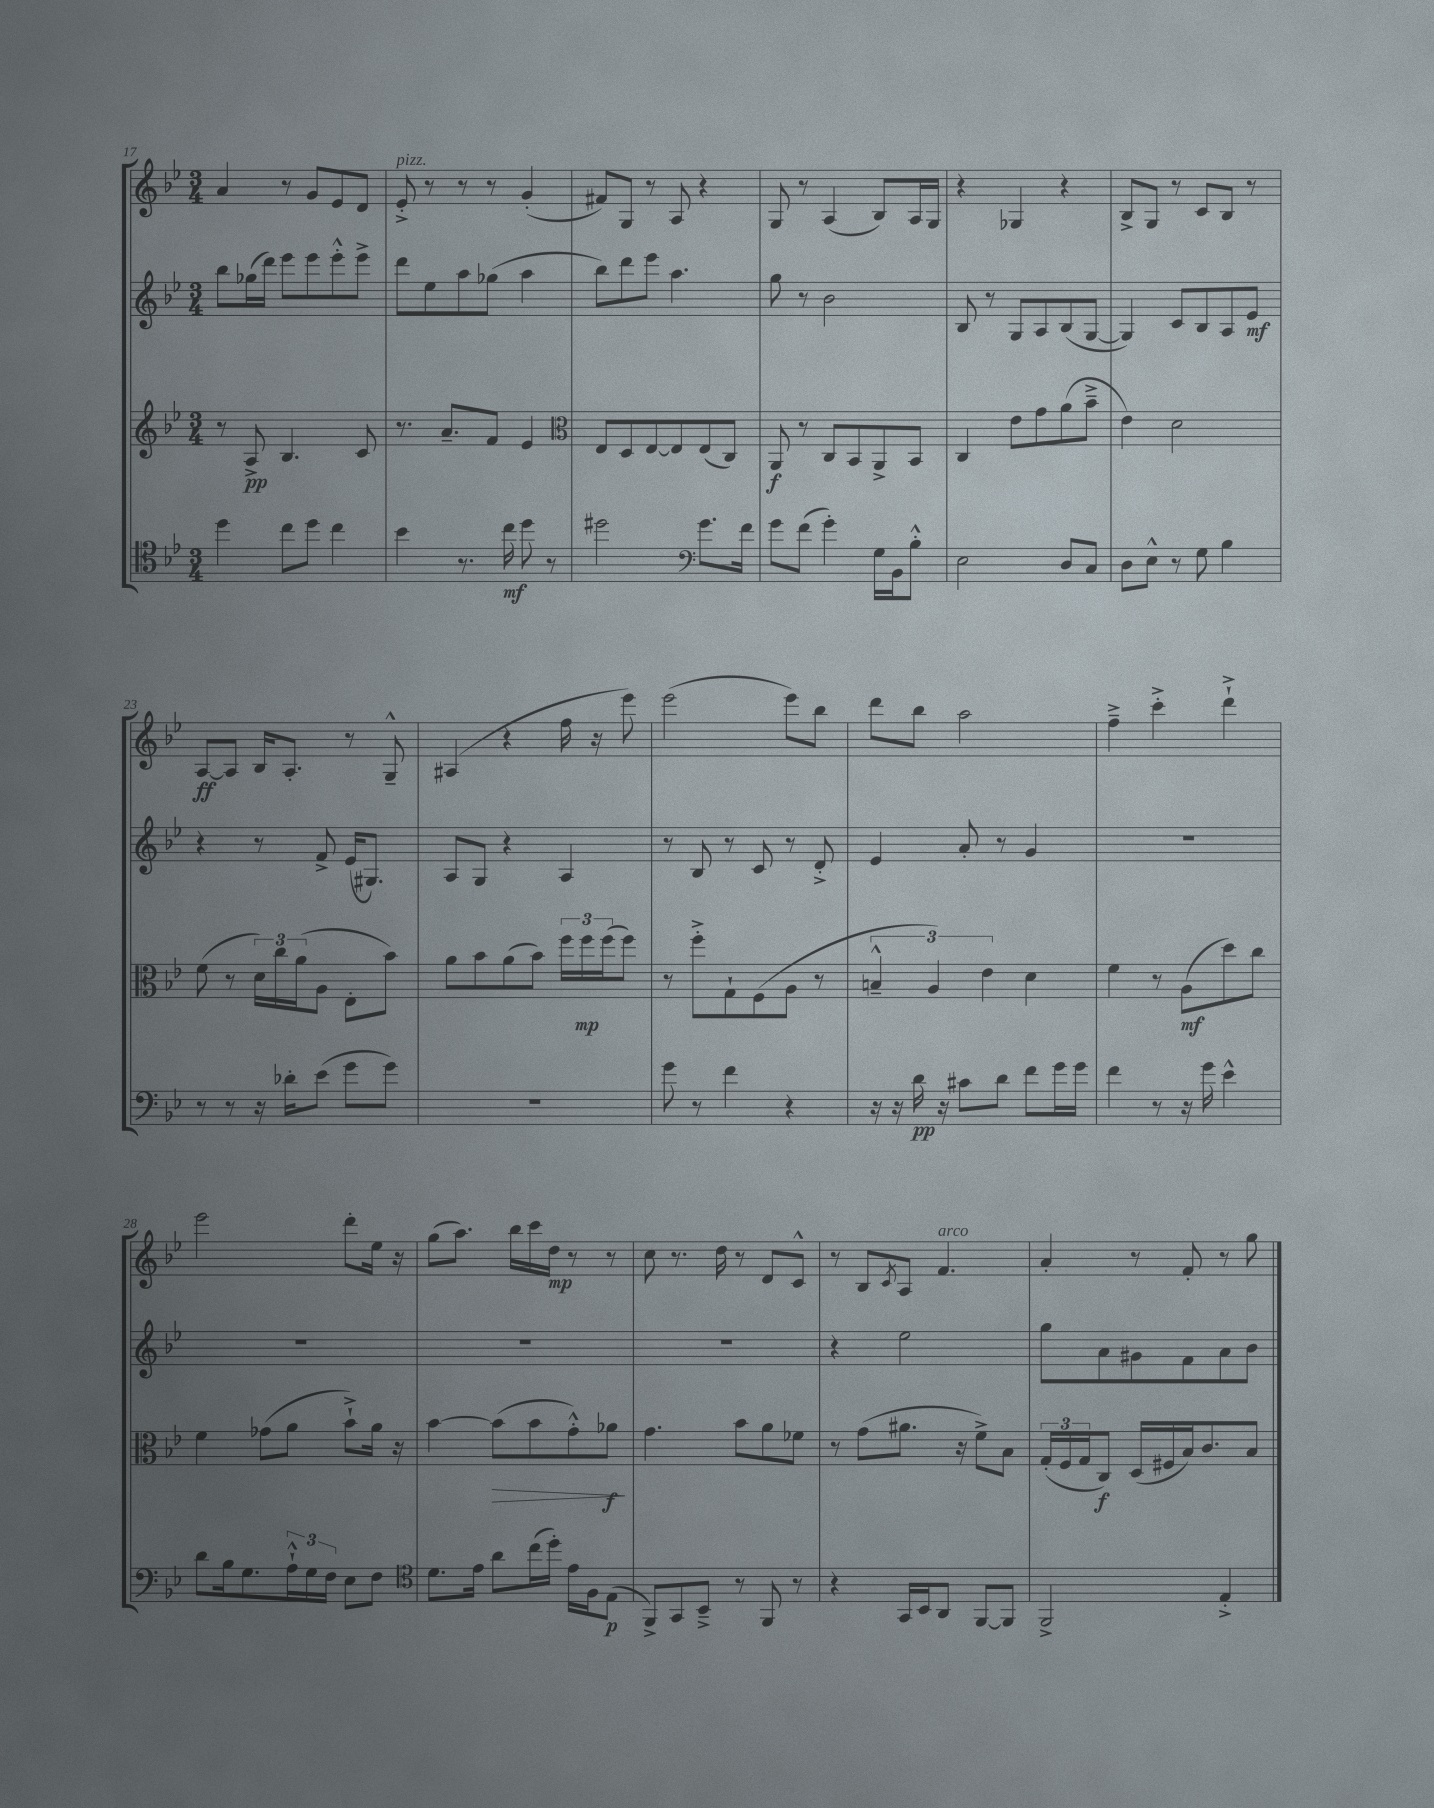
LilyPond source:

<<
\new StaffGroup <<
\new Staff = "s0" {
    \clef treble \key bes \major \numericTimeSignature \time 3/4
    a'4 r8 g'8 ees'8 d'8 |
    ees'8-.->^\markup { \italic "pizz." } r8 r8 r8 g'4-.( |
    fis'8) g8 r8 a8 r4 |
    g8 r8 a4( bes8) a16 g16 |
    r4 ges4 r4 |
    bes8-> g8 r8 c'8 bes8 r8 |
    a8~\ff a8 bes16 a8.-. r8 g8---^ |
    ais4( r4 f''16 r16 ees'''8) |
    ees'''2( ees'''8) bes''8 |
    d'''8 bes''8 a''2 |
    f''4---> c'''4-.-> d'''4-!-> |
    ees'''2 d'''8-. ees''16 r16 |
    g''8( a''8.) bes''16 c'''16 d''16\mp r8 r8 |
    c''8 r8. d''16 r8 d'8 c'8-^ |
    r8 bes8 \acciaccatura { c'8 } a8 f'4.^\markup { \italic "arco" } |
    a'4-. r8 f'8-. r8 g''8 \bar "|." |
}
\new Staff = "s1" {
    \clef treble \key bes \major \numericTimeSignature \time 3/4
    bes''8 ges''16( d'''16) ees'''8 ees'''8 ees'''8-.-^ ees'''8-> |
    d'''8 ees''8 a''8 ges''8( a''4 |
    bes''8) d'''8 ees'''8 a''4. |
    g''8 r8 bes'2 |
    bes8 r8 g8 a8 bes8( g8~ |
    g4) c'8 bes8 a8 ees'8\mf |
    r4 r8 f'8-> ees'16( gis8.) |
    a8 g8 r4 a4 |
    r8 bes8 r8 c'8 r8 d'8-.-> |
    ees'4 a'8-. r8 g'4 |
    R2. |
    R2. |
    R2. |
    R2. |
    r4 ees''2 |
    g''8 a'8 gis'8 f'8 a'8 bes'8 \bar "|." |
}
\new Staff = "s2" {
    \clef treble \key bes \major \numericTimeSignature \time 3/4
    r8 a8->\pp bes4. c'8 |
    r8. a'8.-- f'8 ees'4 |
    \clef alto ees8 d8 ees8~ ees8 ees8( c8) |
    a,8\f r8 c8 bes,8 a,8-> bes,8 |
    c4 ees'8 g'8 a'8( bes'8---> |
    ees'4) d'2 |
    f'8( r8 \tuplet 3/2 { d'16) c''16 a'16( } a8 ees8-. bes'8) |
    a'8 bes'8 a'8( bes'8) \tuplet 3/2 { f''16 f''16\mp f''16( } f''8) |
    r8 f''8-.-> g8-! f8( a8 r8 |
    \tuplet 3/2 { b4---^ a4) ees'4 } d'4 |
    f'4 r8 a8\mf( d''8) c''8 |
    f'4 ges'8( a'8 bes'8-!->) a'16 r16 |
    bes'4~ bes'8\>( bes'8 g'8-.-^) aes'8\f\! |
    g'4. bes'8 a'8 fes'8 |
    r8 g'8( ais'8. r16 f'8->) bes8 |
    \tuplet 3/2 { g16-.( f16 g16 } c8\f) d16( fis16 bes16) c'8. bes8 \bar "|." |
}
\new Staff = "s3" {
    \clef tenor \key bes \major \numericTimeSignature \time 3/4
    d''4 c''8 d''8 c''4 |
    bes'4 r8. c''16\mf d''8 r8 |
    dis''2 \clef bass g'8. f'16 |
    g'8 f'8( g'4-.) g16 bes,16 bes8-.-^ |
    ees2 d8 c8 |
    d8 ees8-^ r8 g8 bes4 |
    r8 r8 r16 des'16-. ees'8( g'8 g'8) |
    R2. |
    g'8 r8 f'4 r4 |
    r16 r16 d'16\pp r16 cis'8 d'8 f'8 g'16 g'16 |
    f'4 r8 r16 g'16 ees'4-^ |
    d'8 bes16 g8. \tuplet 3/2 { a16-!-^ g16 f16 } ees8 f8 |
    \clef tenor d'8. ees'16 a'8 c''16( d''16-.) ees'16 f16 ees8\p( |
    f,8->) g,8 bes,8---> r8 f,8 r8 |
    r4 g,16 bes,16 a,8 f,8~ f,8 |
    f,2-> ees4-.-> \bar "|." |
}
>>
>>
\layout { \context { \Score currentBarNumber = #17 } }
